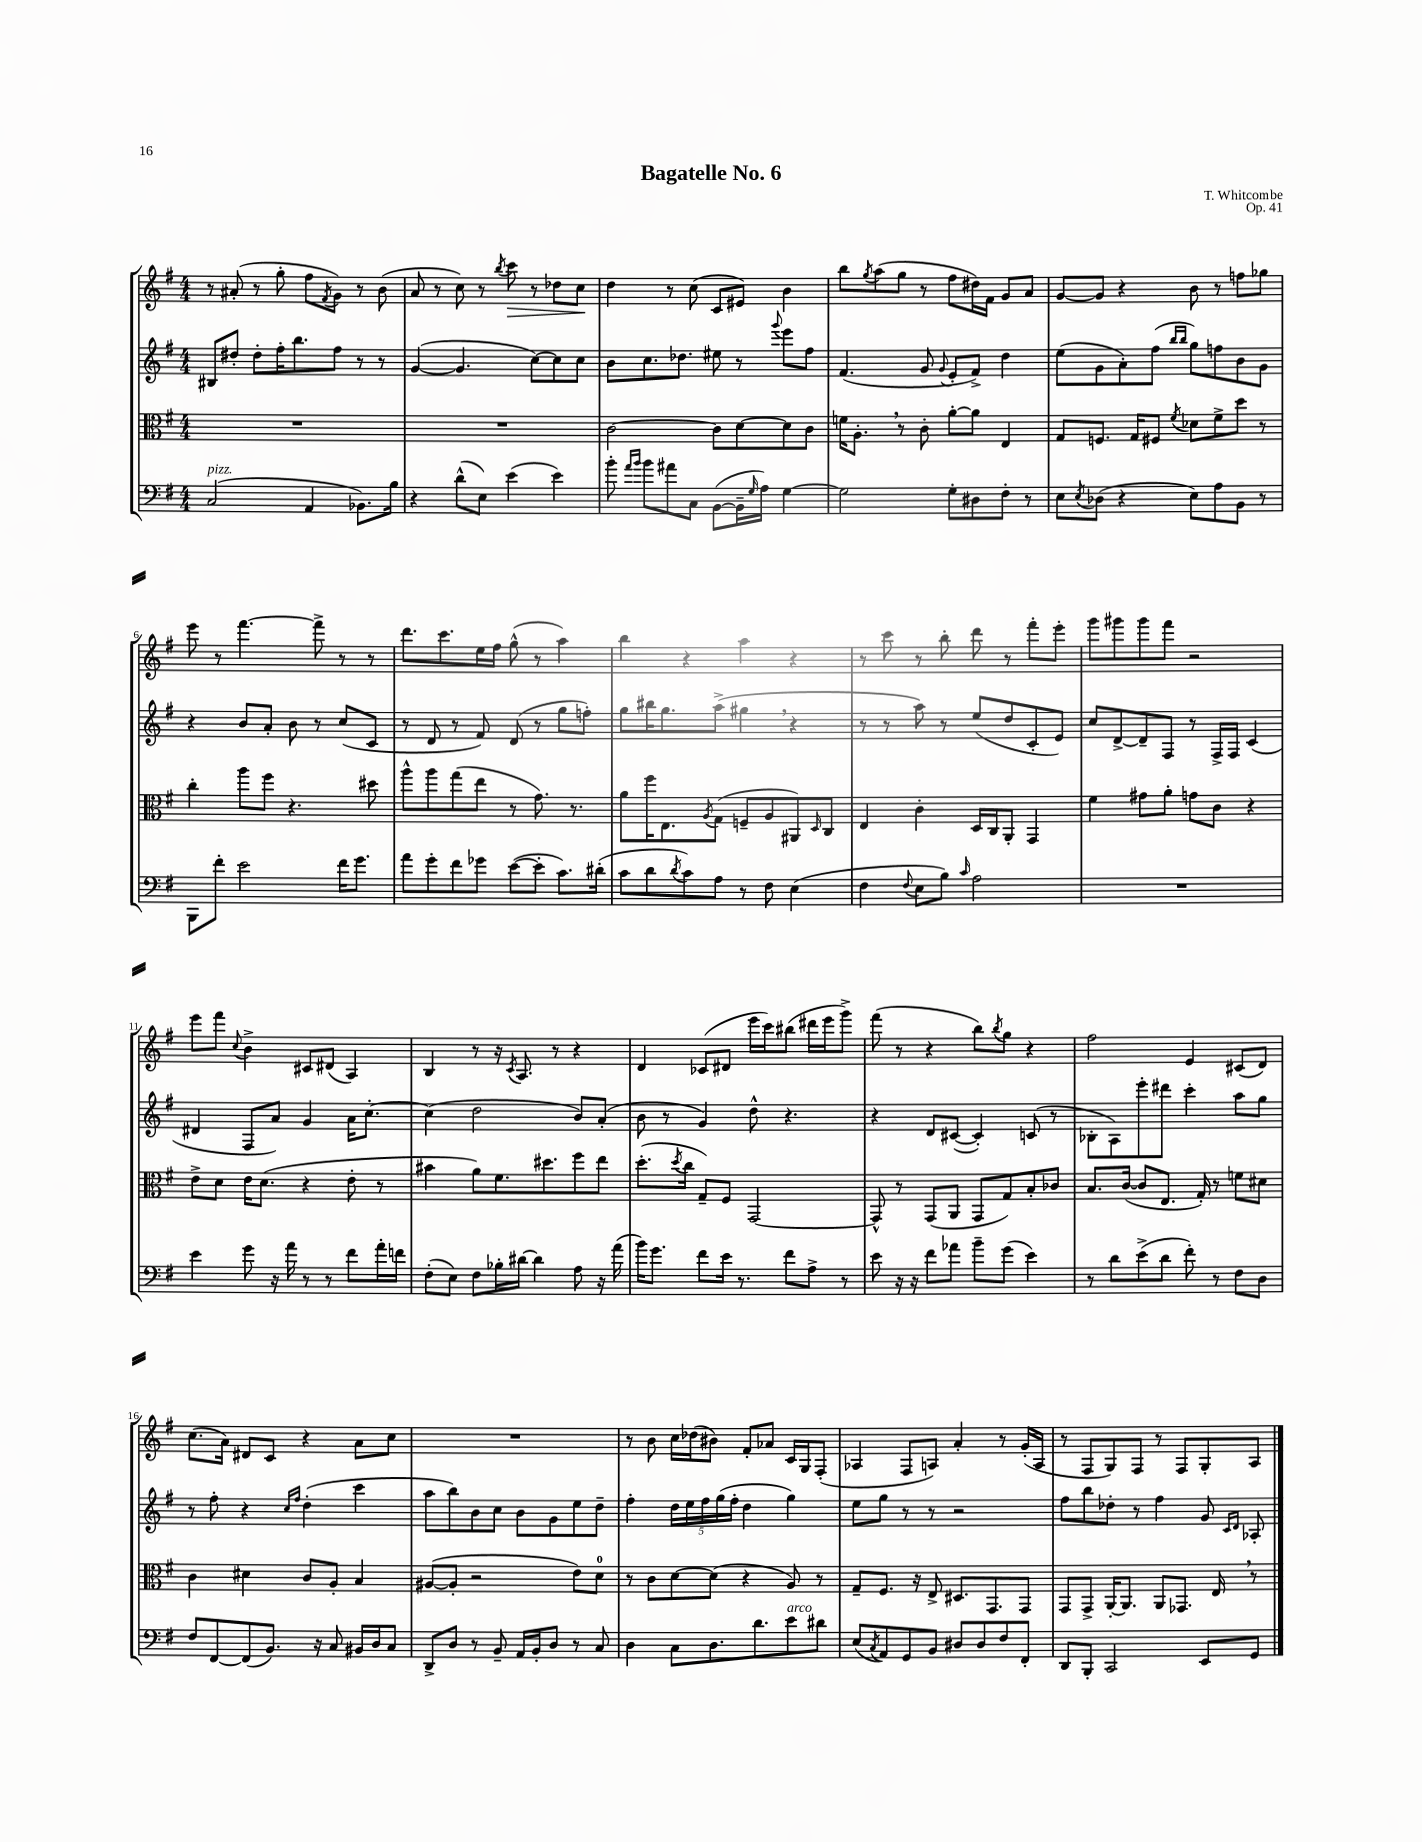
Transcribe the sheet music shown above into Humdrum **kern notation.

**kern	**kern	**kern	**kern
*staff4	*staff3	*staff2	*staff1
*clefF4	*clefC3	*clefG2	*clefG2
*k[f#]	*k[f#]	*k[f#]	*k[f#]
*M4/4	*M4/4	*M4/4	*M4/4
(2C	1r	8B#	8r
.	.	8dd#'	(8a#'
.	.	8dd#'	8r
.	.	16ff#'	8gg'
.	.	8.bb	.
4AA	.	.	8ff#
.	.	.	8qf#
.	.	8ff#	8g)
8.BB-)	.	8r	8r
.	.	8r	(8b
16B	.	.	.
=	=	=	=
4r	1r	([4g	8a
.	.	.	8r
(8d^^	.	4.g]	8cc)
8E)	.	.	8r
.	.	.	8qbb
(4e	.	.	8ccc
.	.	[8cc)	8r
4e)	.	8cc]	8dd-
.	.	8cc	8cc
=	=	=	=
8b'	[2c	8b	4dd
16qqa	.	.	.
16qqb	.	.	.
8b	.	8.cc	.
8a#	.	.	8r
.	.	8.dd-	.
8C	.	.	(8cc
([8BB	8c]	8ee#	8c
16BB~]	[8d	8r	8e#)
16qqG	.	.	.
16A)	.	.	.
.	.	8qqggg	.
[4G	8d]	8eee	4b
.	8c	8ff#	.
=	=	=	=
2G]	16f	(4.f#	8bb
.	8.A'	.	.
.	.	.	8qgg
.	.	.	(8aa
.	8r	.	8gg
.	8c'	8g	8r
.	.	8qqg	.
8G'	[8a'	8e'	8ff#
8D#	8a]	8f#^)	16dd#)
.	.	.	16f#
8F#'	4E	4dd	8g
8r	.	.	8a
=	=	=	=
8E	8G	(8ee	[8g
8qE	.	.	.
(8D-	8.F	8g	8g]
4r	.	8a')	4r
.	16G	.	.
.	8F#	(8ff#	.
.	.	16qqbb	.
.	8qf#	16qqbb	.
8E)	8d-	8gg)	8b
8A	8f#^	8ff	8r
8BB	8dd	8b	8ff
8r	8r	8g	8gg-
=	=	=	=
8BBB	4cc'	4r	8eee
8f#'	.	.	8r
2e	8aa	8b	[4.fff#
.	8ff#	8a'	.
.	4.r	8b	.
.	.	8r	8fff#^]
16f#	.	(8cc	8r
8.g	.	.	.
.	8dd#	8c	8r
=	=	=	=
8a	8aa^^	8r	8.ddd
8g'	8aa	8d	.
.	.	.	8.ccc
8f#	(8gg	8r	.
8g-	8ee	8f#)	16ee
.	.	.	16ff#
([8e	8r	(8d	(8gg^^
8e']	8.g)	8r	8r
8.c)	.	8gg	4aa)
.	8.r	.	.
.	.	8ff')	.
(16d#'	.	.	.
=	=	=	=
8c	8a	8gg	4bb
8d	16ff#	16bb#	.
.	8.E	8.gg	.
8qd	.	.	.
8c)	.	.	4r
.	8qA	.	.
8A	(8G	(8aa^	.
8r	8F~	4gg#	4aa
8F#	8A	.	.
(4E	8AA#)	4r	4r
.	16qqD	.	.
.	8C	.	.
=	=	=	=
4F#	4E	8r	8r
.	.	8r	8ccc
8qqF#	.	.	.
8E	4c'	8aa)	8r
8B)	.	8r	8bb'
16qqc	.	.	.
2A	16D	(8ee	8ddd
.	16C	.	.
.	8AA'	8dd	8r
.	4GG	8c'	8fff#'
.	.	8e)	8eee'
=	=	=	=
1r	4f#	8cc	8ggg
.	.	[8d^	8ggg#
.	8g#	8d~]	8ggg#
.	8a'	8F#	8fff#
.	8g	8r	2r
.	8c	16F#^	.
.	.	16F#	.
.	4r	(4c	.
=	=	=	=
4e	8e^	4d#	8eee
.	8d	.	8fff#
.	.	.	8qqcc
8g	16e	8F#	4b^
.	(8.d	.	.
16r	.	8a)	.
16a	.	.	.
8r	4r	4g	8c#
8r	.	.	(8d#
8f#	8e'	16a	4A)
.	.	[8.cc'	.
16a'	8r	.	.
16f	.	.	.
=	=	=	=
(8F#'	4b#	(4cc]	4B
8E)	.	.	.
8F#	8a)	2dd	8r
16B-'	8.f#	.	16r
.	.	.	8qc
[16d#	.	.	8.A
4d#]	.	.	.
.	8.dd#	.	.
.	.	.	8r
8A	8ff#	8b)	4r
16r	8ee	(8a'	.
(16a	.	.	.
=	=	=	=
16b)	(8.dd'	8b	4d
8.g	.	.	.
.	.	8r	.
.	8qdd	.	.
.	16cc	.	.
8f#	8G~)	4g)	(8c-
16e	8F#	.	8d#
8.r	.	.	.
.	[2GG	8dd^^	16eee
.	.	.	16ccc)
8f#	.	4.r	(8bb#
8A^	.	.	16ddd#
.	.	.	16eee
8r	.	.	8ggg^)
=	=	=	=
8e	8GG^^]	4r	(8fff#
16r	8r	.	8r
16r	.	.	.
8f#	(8GG	8d	4r
8a-	8AA	([8c#	.
8b~	8GG	4c#'])	8bb)
.	.	.	8qbb
(8g	8G)	.	8gg
4e)	8B'	(8c	4r
.	8c-	8r	.
=	=	=	=
8r	8.B	8B-'	2ff#
8d	.	8A)	.
.	([16c	.	.
(8e^	8c]	8eee'	.
8d	8.E	8ddd#	.
8f#')	.	4ccc'	4e
.	16G')	.	.
8r	8r	.	.
8F#	8f	8aa	(8c#
8D	8d#	8gg	8d)
=	=	=	=
8F#	4c	8r	(8.cc
[8FF#	.	8ff#'	.
.	.	.	16a)
(8FF#]	4d#	4r	8d#
8.BB)	.	.	8c
.	.	16qqcc	.
.	.	16qqff#	.
.	8c	(4dd'	4r
16r	.	.	.
8C	8A'	.	.
16BB#	4B	4ccc	8a
16D	.	.	.
8C	.	.	8cc
=	=	=	=
8DD^	([8A#	8aa	1r
8D	8A#']	8bb)	.
8r	2r	8b	.
8BB~	.	8cc	.
16AA	.	8b	.
16BB'	.	.	.
8D	.	8g	.
8r	8e)	8ee	.
8C	8d	8dd~	.
=	=	=	=
4D	8r	4ff#'	8r
.	8c	.	8b
8C	[8d	20dd	16cc
.	.	20ee	.
.	.	.	(16dd-
.	.	20ff#	.
8.D	(8d]	.	8b#)
.	.	(20gg	.
.	.	20ff#'	.
.	4r	4dd	8f#'
8.d	.	.	.
.	.	.	8a-
8e	8A)	4gg)	16c
.	.	.	16G
8d#	8r	.	(8F#'
=	=	=	=
(8E	8G~	8ee	4A-
8qC	.	.	.
8AA)	8.F#	8gg	.
8GG	.	8r	8F#
.	16r	.	.
8BB	8E^	8r	8A)
8D#	8.D#	2r	4a'
8D#	.	.	.
.	8.GG	.	.
8F#	.	.	8r
8FF#'	8GG	.	(16g'
.	.	.	16A
=	=	=	=
8DD	8GG	8ff#	8r
8BBB'	8GG^	8bb	8F#
2CC	[16AA'	8dd-'	8G)
.	8.AA]	.	.
.	.	8r	8F#
.	8AA	4ff#	8r
.	8.GG-	.	8F#
8EE	.	8g	8G'
.	16E	.	.
.	.	16qqc	.
.	.	16qqd	.
8GG	8r	8A-'	8A
==	==	==	==
*-	*-	*-	*-
